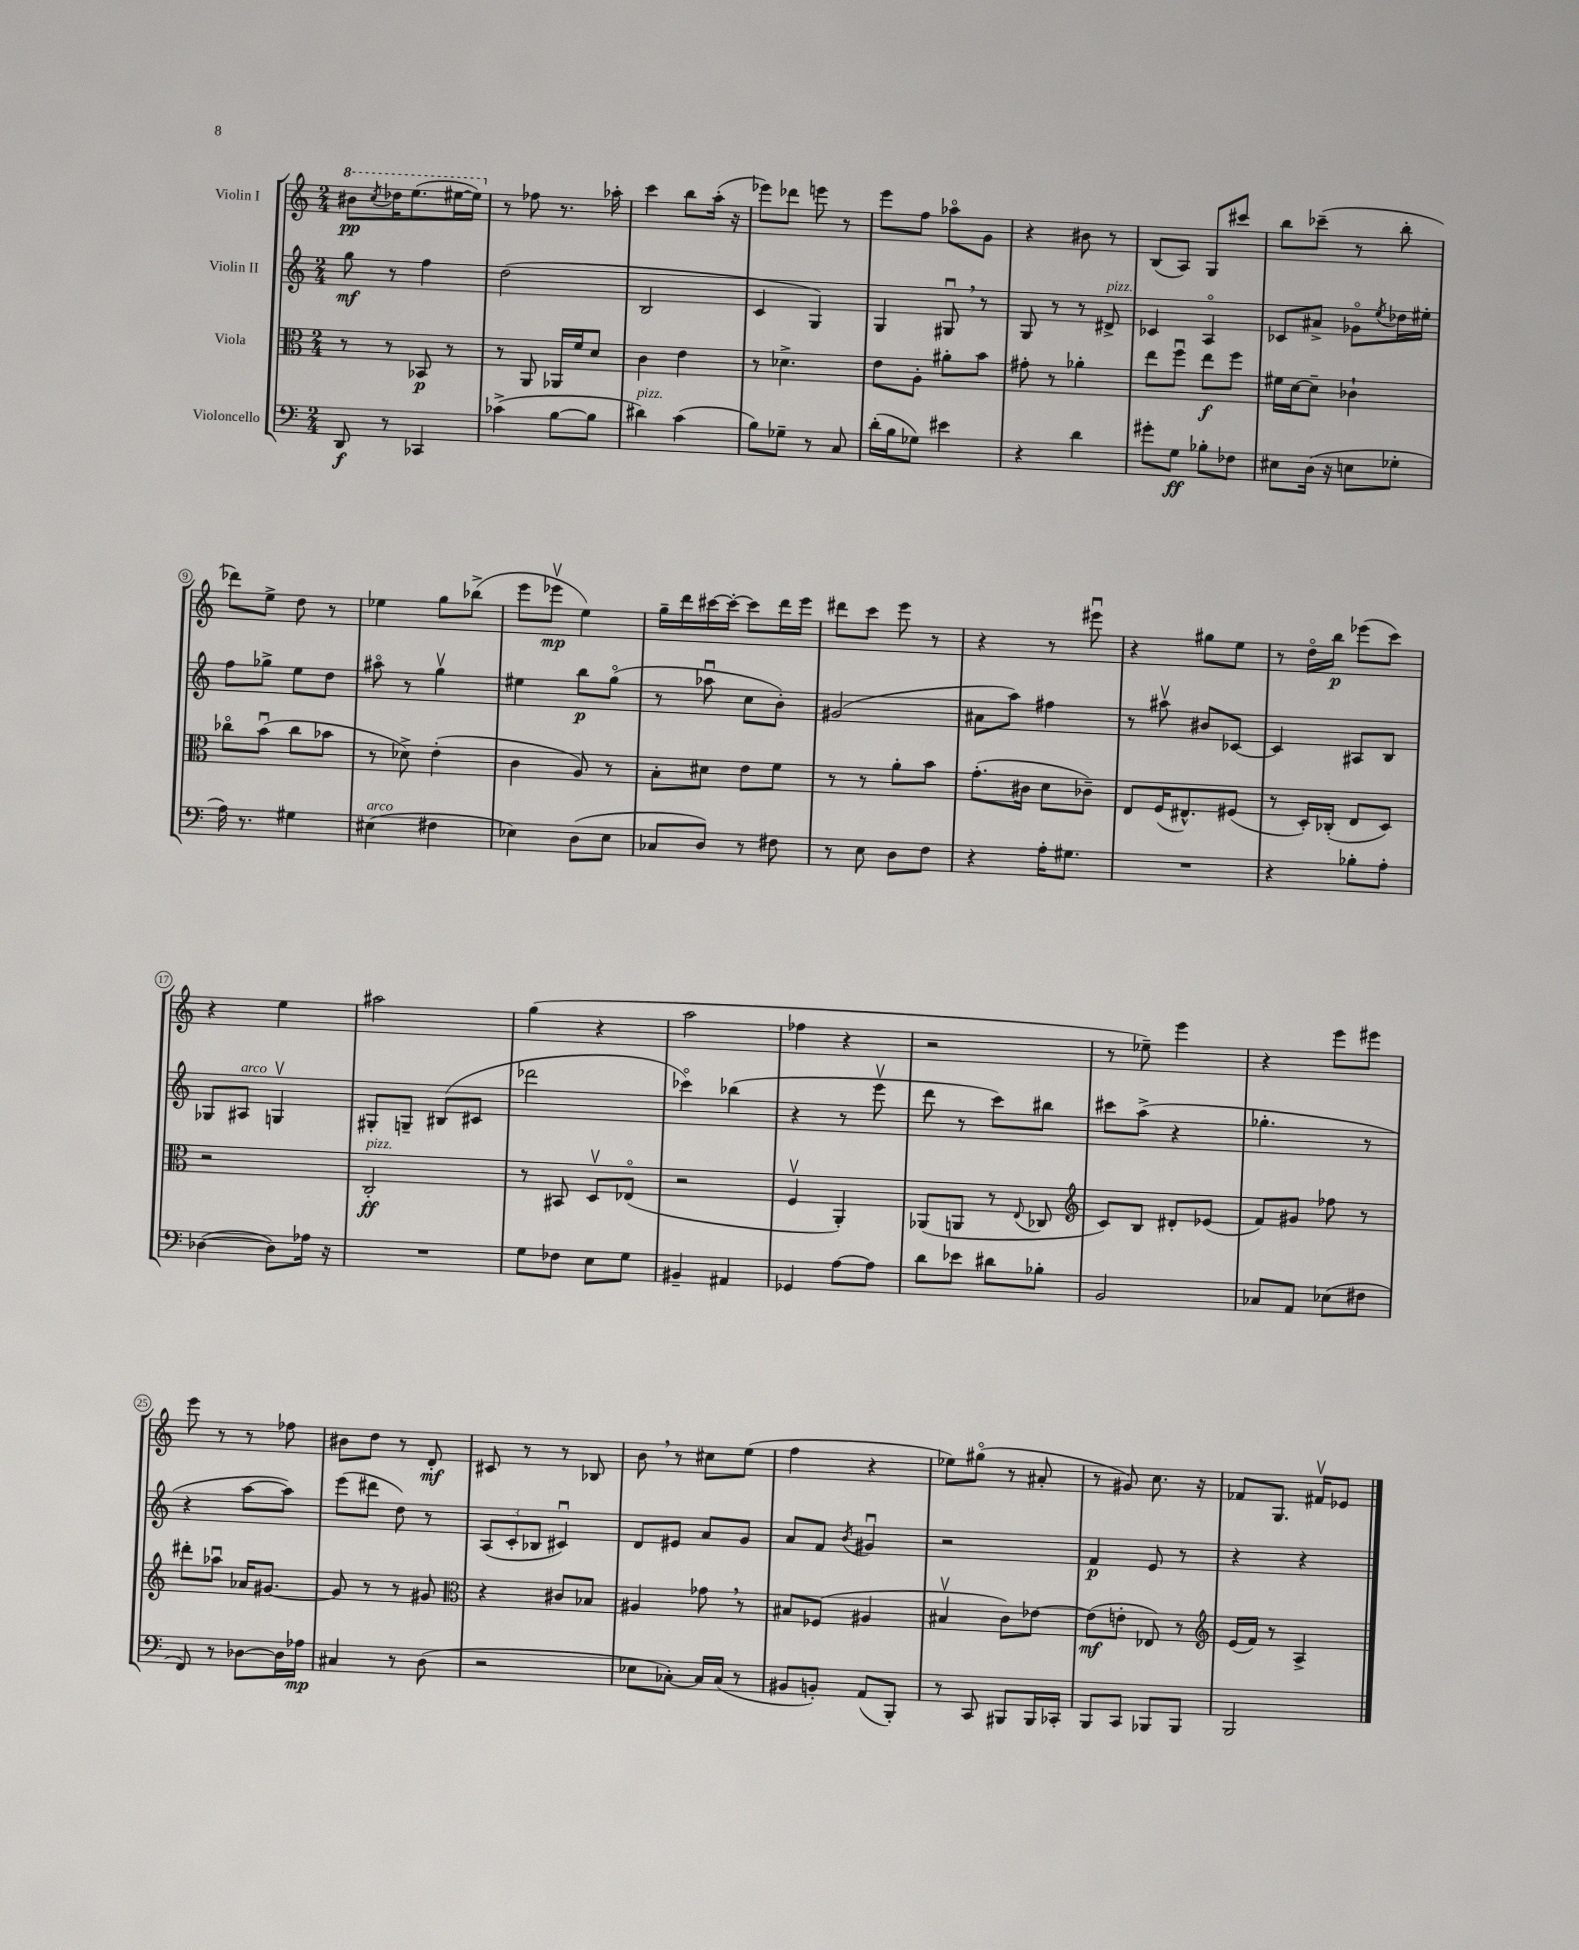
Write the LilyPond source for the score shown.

<<
\new StaffGroup <<
\new Staff = "s0" \with { instrumentName = "Violin I" } {
    \clef treble \key c \major \numericTimeSignature \time 2/4
    \ottava #1 bis''8\pp \acciaccatura { c'''8 } des'''16 e'''8.( eis'''16~ eis'''16) \ottava #0 |
    r8 fes''8 r8. aes''16-. |
    c'''4 b''8 a''16-.( r16 |
    ees'''8) des'''8 e'''8 r8 |
    e'''8 f''8 aes''8\flageolet g'8 |
    r4 bis'8 r8 |
    b8( a8) g8 cis'''8 |
    b''8 ces'''8--( r8 b''8-. |
    des'''8) e''8-> d''8 r8 |
    ees''4 g''8 bes''8->( |
    e'''8 ees'''8\upbow\mp e''4) |
    g''16-- d'''16 cis'''16~ cis'''16~-. cis'''8 d'''16 e'''16 |
    dis'''8 c'''8 e'''8 r8 |
    r4 r8 eis'''8\downbow |
    r4 gis''8 e''8 |
    r8 d''16\flageolet b''16\p ees'''8( c'''8) |
    r4 e''4 |
    ais''2 |
    g''4( r4 |
    a''2 |
    fes''4 r4 |
    r2 |
    r8 ees''8--) e'''4 |
    r4 e'''8 eis'''8 |
    e'''8 r8 r8 fes''8 |
    bis'8 d''8 r8 d'8-.\mf |
    cis'8 r8 r8 bes8 |
    b'8 \breathe r8 cis''8 e''8( |
    f''4 r4 |
    ees''8) gis''8\flageolet( r8 ais'8-. |
    r8 gis'8) c''8. r16 |
    fes'8 g8. fis'16\upbow ees'8 \bar "|." |
}
\new Staff = "s1" \with { instrumentName = "Violin II" } {
    \clef treble \key c \major \numericTimeSignature \time 2/4
    g''8\mf r8 f''4 |
    d''2( |
    b2 |
    c'4 g4) |
    g4 gis8\downbow \breathe r8 |
    g8 r8 r8 dis'8->^\markup { \italic "pizz." } |
    ces'4 a4\flageolet |
    ces'8 ais'8-> ges'8\flageolet \acciaccatura { e''8 } des''16 eis''16-. |
    f''8 ges''8-> e''8 d''8 |
    ais''8\flageolet r8 g''4\upbow |
    eis''4 b''8\p g''8\flageolet( |
    r8 aes''8\downbow c''8 b'8-.) |
    gis'2( |
    ais'8 a''8) fis''4 |
    r8 ais''8\upbow bis'8 ces'8~ |
    ces'4 ais8 b8 |
    ges8 ais8^\markup { \italic "arco" } g4\upbow |
    gis8-. g8-- bis8( cis'8 |
    des'''2 |
    ces'''4\flageolet) bes''4( |
    r4 r8 e'''8\upbow |
    d'''8 r8 c'''8) bis''8 |
    cis'''8 a''8->( r4 |
    ges''4.-. r8 |
    r4 a''8~ a''8) |
    e'''8( dis'''8 d''8) r8 |
    \tuplet 3/2 { a8( c'8-. bes8 } cis'4\downbow) |
    d'8 eis'8 a'8 g'8 |
    a'8 f'8 \acciaccatura { b'8 } gis'4\downbow |
    r2 |
    f'4\p e'8 r8 |
    r4 r4 \bar "|." |
}
\new Staff = "s2" \with { instrumentName = "Viola" } {
    \clef alto \key c \major \numericTimeSignature \time 2/4
    r8 r8 bes,8\p r8 |
    r8 a,8 aes,16 f'16 d'8 |
    c'4 e'4 |
    r8 des'4.-> |
    e'8 a8-. ais'8-. b'8 |
    gis'8-. r8 aes'4-. |
    e''8 f''8\downbow e''8\f f''8 |
    fis'16 d'16~ d'8-- ces'4-! |
    ces''8\flageolet b'8\downbow( ces''8 bes'8 |
    r8 des'8->) e'4-.( |
    c'4 a8) r8 |
    b8-. dis'8 e'8 f'8 |
    r8 r8 a'8-. b'8 |
    g'8.-.( cis'16 d'8 ces'8--) |
    e8 f16( eis8.-^) fis8( |
    r8 d16-.) ces16-.( e8 d8) |
    r2 |
    c2-.\ff^\markup { \italic "pizz." } |
    r8 bis,8 d8\upbow ees8\flageolet( |
    r2 |
    f4\upbow a,4-.) |
    aes,8( a,8 r8 \appoggiatura { e8 } ces8 |
    \clef treble c'8) b8 dis'8-. ees'8( |
    f'8) gis'8 fes''8 r8 |
    dis'''8-. aes''8\downbow aes'16 gis'8.~ |
    gis'8 r8 r8 gis'8 |
    \clef alto r4 cis'8 bes8 |
    ais4 ges'8 \breathe r8 |
    bis8 fes8( ais4 |
    bis4\upbow c'8) ees'8~ |
    ees'8\mf( e'8-. ees8) r8 |
    \clef treble e'16( f'16) r8 a4-> \bar "|." |
}
\new Staff = "s3" \with { instrumentName = "Violoncello" } {
    \clef bass \key c \major \numericTimeSignature \time 2/4
    d,8\f r8 ces,4 |
    ces'4->( b8~ b8 |
    dis'4^\markup { \italic "pizz." }) c'4( |
    b8) ges8-- r8 c8 |
    d'16-.( b16 ges8) eis'4 |
    r4 d'4 |
    gis'8-. g8\ff bes8-. fes8 |
    eis8 d16( r16 e8 ges8-. |
    a16) r8. gis4 |
    eis4^\markup { \italic "arco" }( fis4 |
    ees4) d8( ees8 |
    ces8 d8) r8 fis8 |
    r8 e8 d8 f8 |
    r4 a16-. gis8. |
    R2 |
    r4 bes8-. a8-. |
    des4~( des8) aes16 r16 |
    R2 |
    g8 fes8 e8 g8 |
    bis,4-- ais,4 |
    ges,4 a8~ a8 |
    d'8 ees'8 dis'8 bes8-. |
    b,2 |
    ces8 a,8 ees8( fis8 |
    f,8) r8 des8~ des16 aes16\mp |
    cis4 r8 d8( |
    r2 |
    ees8 ces8~-.) ces16 ces16( r8 |
    bis,8 b,8-.) a,8( b,,8-.) |
    r8 c,8 bis,,8 bis,,16 ces,16-. |
    b,,8 c,8 bes,,8 bes,,8 |
    b,,2 \bar "|." |
}
>>
>>
\layout { \context { \Score \override BarNumber.stencil = #(make-stencil-circler 0.1 0.3 ly:text-interface::print) } }
